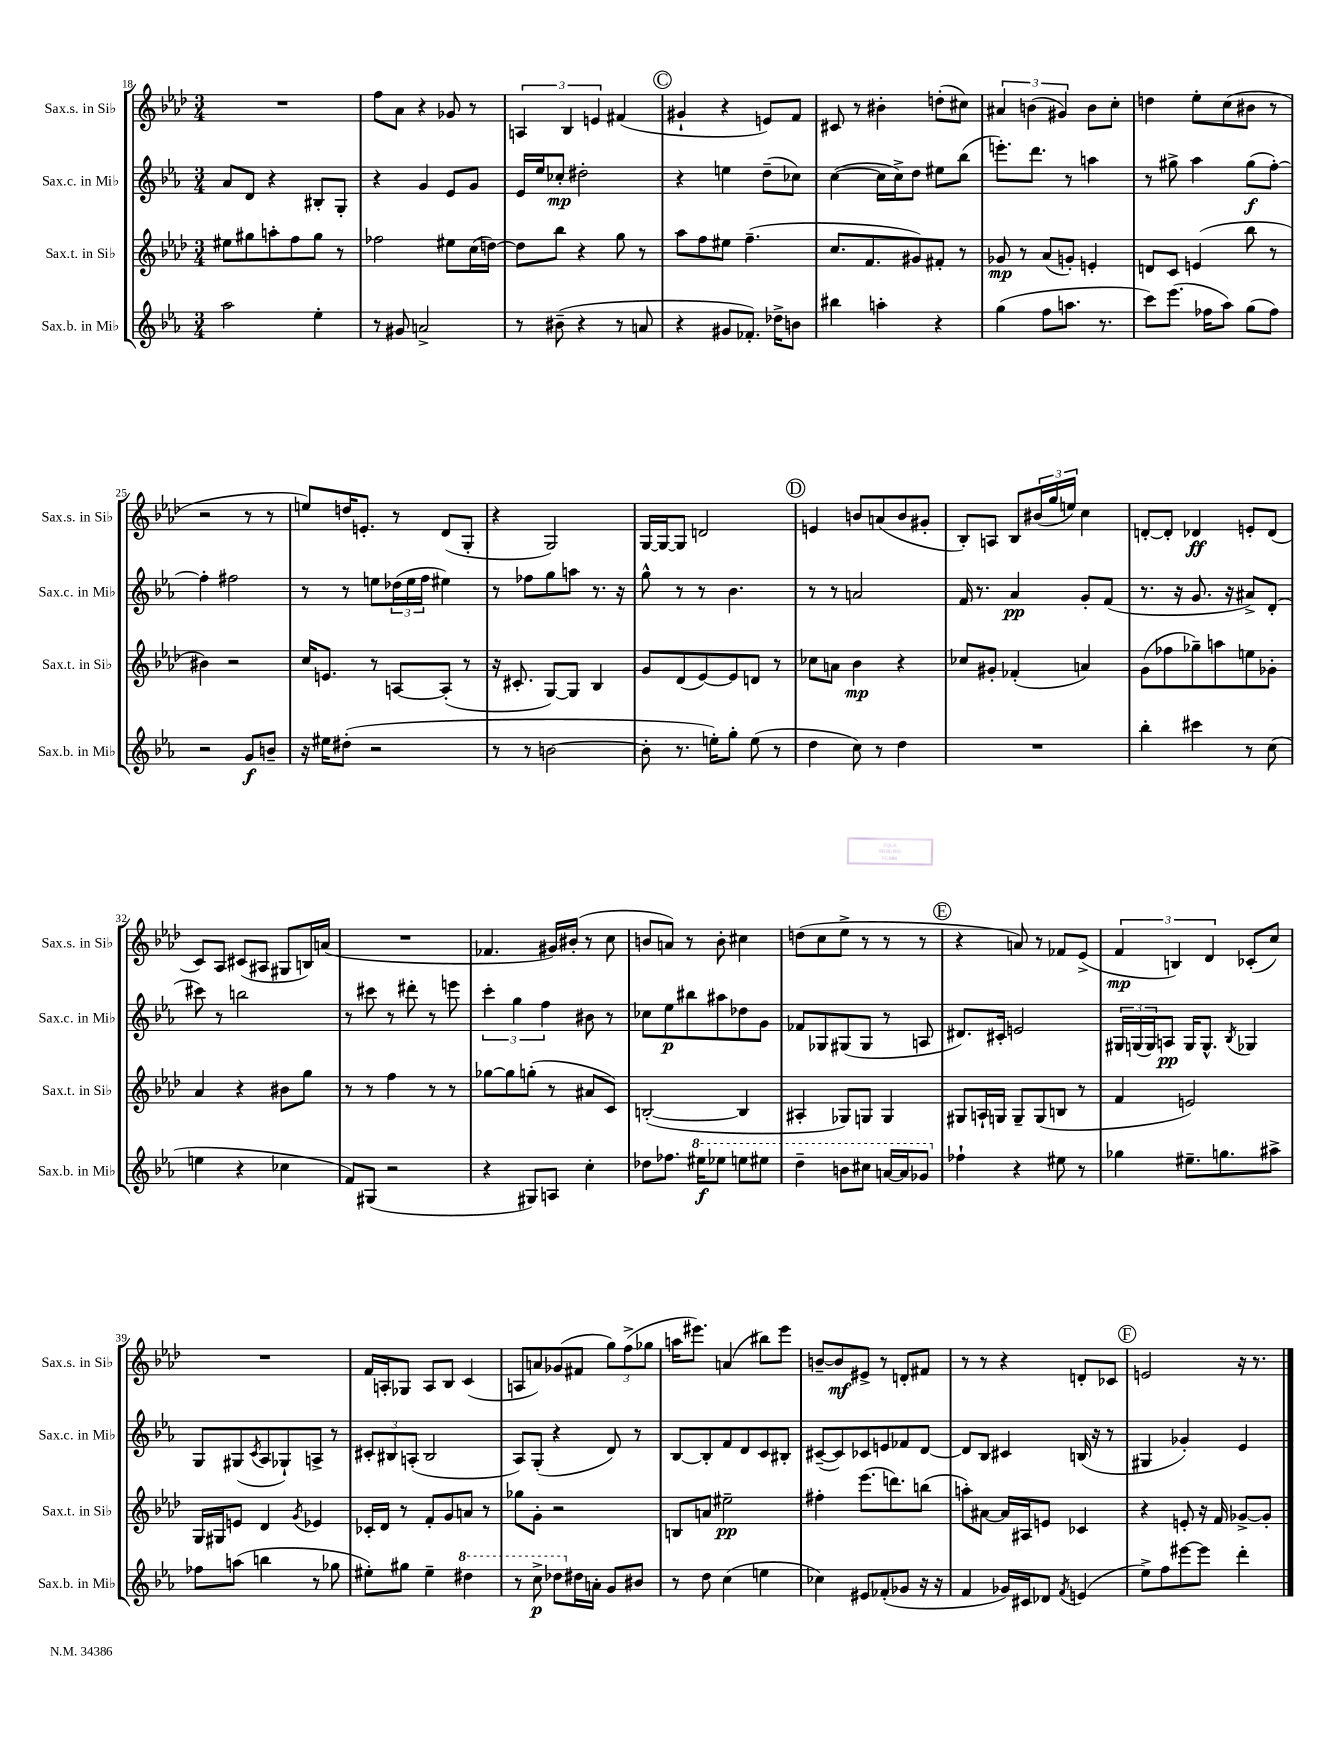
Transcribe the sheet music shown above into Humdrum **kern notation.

**kern	**kern	**kern	**kern
*staff4	*staff3	*staff2	*staff1
*clefG2	*clefG2	*clefG2	*clefG2
*k[b-e-a-]	*k[b-e-a-d-]	*k[b-e-a-]	*k[b-e-a-d-]
*M3/4	*M3/4	*M3/4	*M3/4
2aa-	8ee#	8a-	2.r
.	8gg#	8d	.
.	8aa'	4r	.
.	8ff	.	.
4ee-'	8gg#	8B#'	.
.	8r	8G'	.
=	=	=	=
8r	2ff-	4r	8ff
8g#	.	.	8a-
2a^	.	4g	4r
.	8ee#	8e-	8g-
.	(16cc	8g	8r
.	[16dd)	.	.
=	=	=	=
8r	8dd]	16e-	6A
.	.	16ee-	.
(8b#~	8bb-	8cc-'	.
.	.	.	6B-
4r	4r	2dd#'	.
.	.	.	6e
8r	8gg	.	(4f#
8a	8r	.	.
=	=	=	=
4r	8aa-	4r	4g#`
.	8ff	.	.
8g#	8ee#	4ee	4r
8.f-')	(4.ff~	.	.
.	.	(8dd~	8e)
16dd-^	.	.	.
8b	.	8cc-)	8f
=	=	=	=
4bb#	8.cc	([4cc	8c#
.	.	.	8r
.	8.f	.	.
4aa'	.	16cc]	4b#'
.	.	16cc^)	.
.	8g#)	8dd	.
4r	8f#'	8ee#	(8dd'
.	8r	(8bb-	8cc#)
=	=	=	=
(4gg	8g-	8.eee')	6a#
.	8r	.	.
.	.	.	(6b
.	.	8.ddd	.
8ff	(8a-	.	.
.	.	.	6g#)
8.aa	8g')	8r	.
.	4e'	4aa	8b
8.r	.	.	.
.	.	.	8cc'
=	=	=	=
8ccc)	8d	8r	4dd
(8.eee-	8c	8gg#^	.
.	(4e	4aa-	8ee-'
16ff-	.	.	.
8aa-)	.	.	(8cc
(8gg	8bb-	(8gg#	8b#
8ff-)	8r	[8ff')	8r
=	=	=	=
2r	4b#)	4ff']	2r
.	2r	2ff#	.
8g	.	.	8r
8b~	.	.	8r
=	=	=	=
16r	16cc	8r	8ee)
16ee#	8.e	.	.
(8dd#'	.	8r	16dd
.	.	.	8.e'
2r	8r	8ee	.
.	[8A	(24dd-	8r
.	.	24ee	.
.	.	24ff	.
.	(8A']	4ee#)	(8d-
.	8r	.	8G'
=	=	=	=
8r	16r	8r	4r
.	8.c#'	.	.
8r	.	8ff-	.
[2b	[8G)	8gg	2G)
.	8G]	8aa	.
.	4B-	8.r	.
.	.	16r	.
=	=	=	=
8b']	8g	8gg^^	[16G
.	.	.	16G_
8.r	(8d-	8r	8G]
.	[8e-)	8r	2d
16ee')	.	.	.
8gg'	8e-]	4.b-	.
(8ee	8d	.	.
8r	8r	.	.
=	=	=	=
4dd	8cc-	8r	4e
.	8a	8r	.
8cc)	4b-	2a	8b
8r	.	.	(8a
4dd	4r	.	8b
.	.	.	8g#'
=	=	=	=
2.r	8cc-	16f	8B-')
.	.	8.r	.
.	8g#'	.	8A
.	(4f-'	4a-	8B-
.	.	.	(24b#
.	.	.	24gg
.	.	.	24ee)
.	4a)	8g'	4cc
.	.	(8f	.
=	=	=	=
4bb-'	(8g	8.r	[8d'
.	8ff-	.	8d']
.	.	16r	.
4ccc#	8gg-~)	8.g	4d-
.	8aa	.	.
.	.	16r	.
8r	8ee	8a#^)	8e'
(8cc	8g-'	(8d'	(8d-
=	=	=	=
4ee	4a-	8ccc#)	8c)
.	.	8r	8A-
4r	4r	2bb	(8c#
.	.	.	8A#
4cc-	8b#	.	8G#
.	8gg	.	16B)
.	.	.	(16a
=	=	=	=
8f)	8r	8r	2.r
(8G#	8r	8ccc#	.
2r	4ff	8r	.
.	.	8ddd#'	.
.	8r	8r	.
.	8r	8eee	.
=	=	=	=
4r	[8gg-	6ccc'	4.f-
.	8gg-]	.	.
.	.	6gg	.
8G#)	(8gg'	.	.
.	.	6ff	.
8A	8r	.	16g#)
.	.	.	(16b#'
4cc'	8a#	8b#	8r
.	8c)	8r	8cc
=	=	=	=
8dd-	([2B'	8cc-	8b
8.ff-	.	8ee-	8a)
.	.	8bb#	8r
16eee#	.	.	.
8eee-	.	8aa#	8b'
8eee	4B]	8dd-	4cc#
8eee#	.	8g	.
=	=	=	=
4ddd~	4A#'	8f-	(8dd
.	.	8G-	8cc
8bb	8G-)	(8G#	8ee-^
8ccc#	8G	8G#	8r
[16aa	4G	8r	8r
16aa]	.	.	.
8gg-	.	8A	8r
=	=	=	=
4ff-`	8G#	8.d#)	4r
.	16A`	.	.
.	16G	16c#'	.
4r	8G~	2e	8a)
.	(8G	.	8r
8ee#	8B	.	8f-
8r	8r	.	(8e-^
=	=	=	=
4gg-	4f	24G#	6f
.	.	(24G	.
.	.	24G)	.
.	.	8A	.
.	.	.	6B)
8.ee#~	2e)	16G	.
.	.	8.G^^	.
.	.	.	6d-
8.gg	.	.	.
.	.	8qB-	.
.	.	4G-	(8c-'
8aa#^	.	.	8cc)
=	=	=	=
8ff-	16G	8G	2.r
.	16G#	.	.
(8aa	8e	(8G#	.
.	.	8qc	.
4bb	4d-	8A-	.
.	.	8G-`)	.
.	8qg	.	.
8r	4e-	8A^	.
8gg-	.	8r	.
=	=	=	=
8ee#')	16c-'	12c#'	16f
.	16d-	.	16A'
.	.	12B#	.
8gg#	8r	.	8G-
.	.	(12A'	.
4ee#~	8f'	2B#	8A
.	8g	.	8B-
4ddd#	8a	.	(4c
.	8r	.	.
=	=	=	=
8r	8gg-	8A-)	8A
8ccc^	8g'	(8G'	8a)
8ddd-	2r	4r	(8g-
16dd#	.	.	8f#
16a'	.	.	.
8g	.	8d)	12gg)
.	.	.	(12ff^
8b#	.	8r	.
.	.	.	12gg-
=	=	=	=
8r	8B	[8B-	16aa
.	.	.	8.eee#)
8dd	8a	8B-']	.
(4cc	2ee#~	8f	(4a
.	.	8d	.
4ee	.	8c	8bb#)
.	.	8B#'	8eee#
=	=	=	=
4cc-)	4ff#'	([8c#~	[8b~
.	.	8c#])	8b]
8e#	(8.eee-	8c-	8e#^
(8f-'	.	8e	8r
.	8.ddd)	.	.
8g-	.	8f-	8d'
16r	(8bb	[8d	8f#
16r	.	.	.
=	=	=	=
4f	8aa')	8d]	8r
.	[8a#	8B-	8r
16g-)	16a#]	4c#	4r
16c#	16A#	.	.
8d-	8e	.	.
8qf	.	.	.
(4e	4c-	(16B	8d'
.	.	16r	.
.	.	8r	8c-
=	=	=	=
8ee-^)	4r	4G#	2e
8ff	.	.	.
[8eee#	8e'	4g-')	.
8eee#]	16r	.	.
.	16f	.	.
4ddd'	[8g-^	4e-	16r
.	.	.	8.r
.	8g-']	.	.
==	==	==	==
*-	*-	*-	*-
